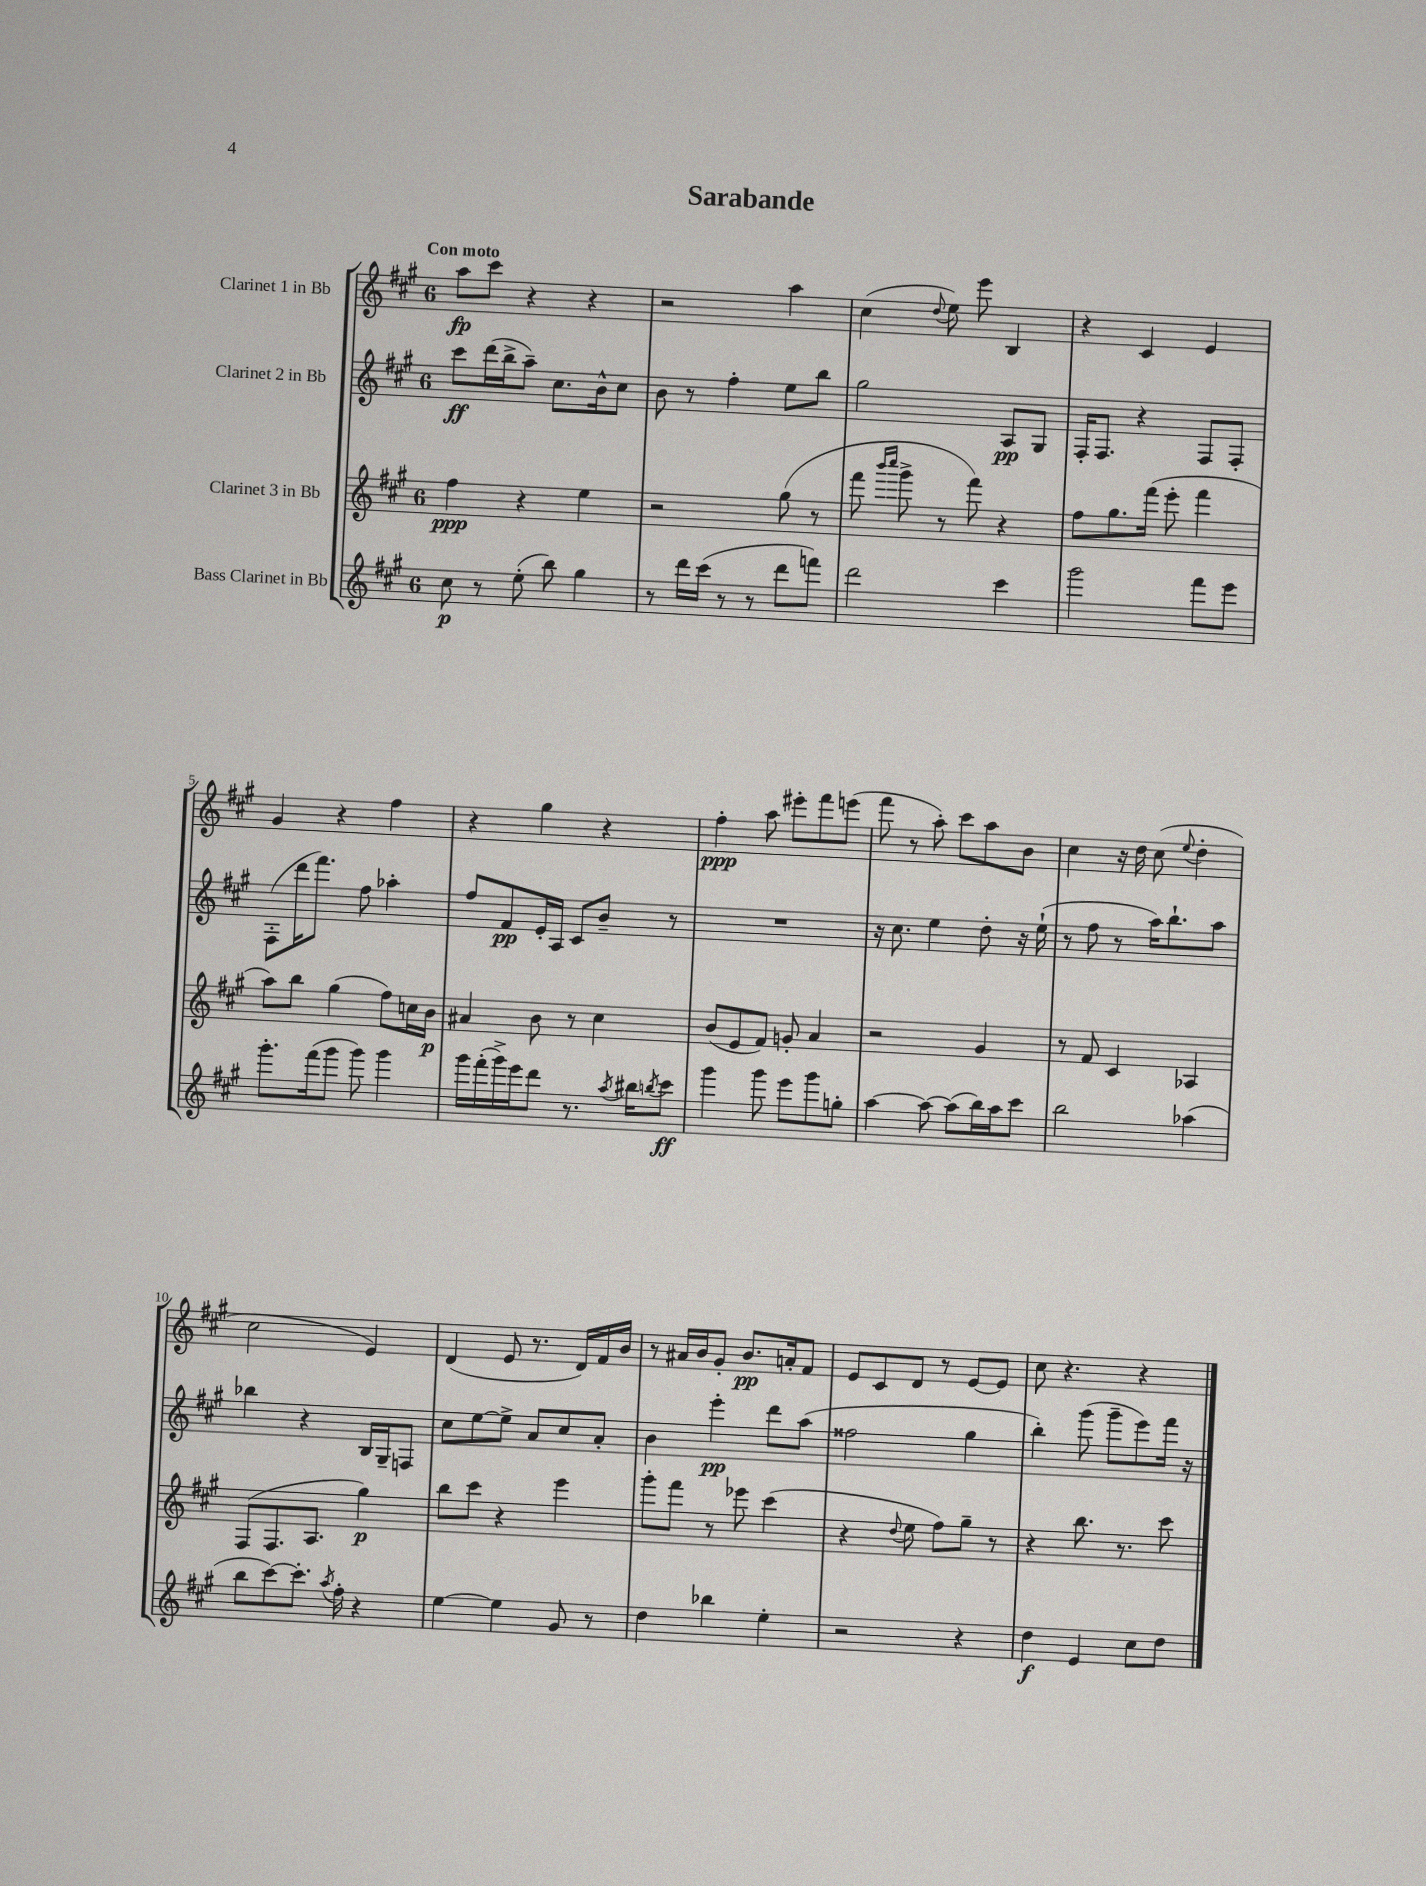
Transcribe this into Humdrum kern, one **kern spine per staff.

**kern	**dynam	**kern	**dynam	**kern	**dynam	**kern	**dynam
*part4	*part4	*part3	*part3	*part2	*part2	*part1	*part1
*staff4	*staff4	*staff3	*staff3	*staff2	*staff2	*staff1	*staff1
*I"Bass Clarinet in Bb	*	*I"Clarinet 3 in Bb	*	*I"Clarinet 2 in Bb	*	*I"Clarinet 1 in Bb	*
*clefG2	*	*clefG2	*	*clefG2	*	*clefG2	*
*k[f#c#g#]	*	*k[f#c#g#]	*	*k[f#c#g#]	*	*k[f#c#g#]	*
*M6/8	*	*M6/8	*	*M6/8	*	*M6/8	*
=1	=1	=1	=1	=1	=1	=1	=1
!	!	!	!	!	!	!LO:TX:a:B:t=Con moto	!
8cc#\	p	4ff#\	ppp	8ccc#\L	ff	8aa\L	fp
8r	.	.	.	(16ddd\L	.	8ccc#\J	.
.	.	.	.	16bb^\J	.	.	.
(8ee'\	.	4r	.	8aa~\J)	.	4r	.
8bb\)	.	.	.	8.cc#\L	.	.	.
4gg#\	.	4ee\	.	.	.	4r	.
.	.	.	.	16b^^\k	.	.	.
.	.	.	.	8cc#\J	.	.	.
=2	=2	=2	=2	=2	=2	=2	=2
8r	.	2r	.	8b\	.	2r	.
16ddd\LL	.	.	.	8r	.	.	.
(16ccc#\JJ	.	.	.	.	.	.	.
8r	.	.	.	4ff#'\	.	.	.
8r	.	.	.	.	.	.	.
8ddd\L	.	(8gg#\	.	8ee\L	.	4aa\	.
8fffn\J)	.	8r	.	8bb\J	.	.	.
=3	=3	=3	=3	=3	=3	=3	=3
2ddd\	.	8fff#\	.	2gg#\	.	(4cc#\	.
.	.	16qqbbb/LL	.	.	.	.	.
.	.	16qqcccc#/JJ	.	.	.	.	.
.	.	8ggg#^\	.	.	.	.	.
.	.	.	.	.	.	8qqdd/	.
.	.	8r	.	.	.	8ee\)	.
.	.	8fff#\)	.	.	.	8eee\	.
4ccc#\	.	4r	.	8A/L	pp	4B/	.
.	.	.	.	8G#/J	.	.	.
=4	=4	=4	=4	=4	=4	=4	=4
2ggg#\	.	8ff#\L	.	16F#'/KL	.	4r	.
.	.	.	.	8.F#/J	.	.	.
.	.	8.gg#\	.	.	.	.	.
.	.	.	.	4r	.	4c#/	.
.	.	(16fff#\Jk	.	.	.	.	.
.	.	8eee'\	.	.	.	.	.
8fff#\L	.	4fff#\	.	8F#/L	.	4e/	.
8eee\J	.	.	.	8F#'/J	.	.	.
!!LO:LB:g=z
=5	=5	=5	=5	=5	=5	=5	=5
8.ggg#'\L	.	8aa\L)	.	(8F#'\L	.	4g#/	.
.	.	8bb\J	.	16ddd\K	.	.	.
(16fff#\k	.	.	.	8.fff#\J)	.	.	.
8ggg#\J	.	(4gg#\	.	.	.	4r	.
8ggg#\)	.	.	.	8ff#\	.	.	.
4ggg#\	.	8ff#\L)	.	4aa-X'\	.	4ff#\	.
.	.	16ccn\L	.	.	.	.	.
.	.	16b\JJ	p	.	.	.	.
=6	=6	=6	=6	=6	=6	=6	=6
16ggg#\LL	.	4a#X/	.	8ff#/L	.	4r	.
(16fff#'\	.	.	.	.	.	.	.
16ggg#^\)	.	.	.	8f#/	pp	.	.
16eee\J	.	.	.	.	.	.	.
8ddd\J	.	8b\	.	16e'/L	.	4gg#\	.
.	.	.	.	16A/JJ	.	.	.
8.r	.	8r	.	8c#/L	.	.	.
.	.	4cc#\	.	8b~/J	.	4r	.
8qaa/	.	.	.	.	.	.	.
16bb#X\KL	.	.	.	.	.	.	.
8qbbn/	.	.	.	.	.	.	.
8ccc#\J	ff	.	.	8r	.	.	.
=7	=7	=7	=7	=7	=7	=7	=7
4ggg#\	.	(8b/L	.	2.r	.	4ff#'\	ppp
.	.	8e/	.	.	.	.	.
8ggg#\	.	8f#/J)	.	.	.	8aa\	.
8eee\L	.	8gn'/	.	.	.	8eee#X'\L	.
8ggg#\	.	4a/	.	.	.	8fff#\	.
8ggn'\J	.	.	.	.	.	(8eeen\J	.
=8	=8	=8	=8	=8	=8	=8	=8
[4aa\	.	2r	.	16r	.	8fff#\	.
.	.	.	.	8.cc#\	.	.	.
.	.	.	.	.	.	8r	.
8aa\_	.	.	.	4ee\	.	8aa'\)	.
(8aa\L]	.	.	.	.	.	8ccc#\L	.
16bb\L)	.	4g#/	.	8dd'\	.	8aa\	.
16aa\J	.	.	.	.	.	.	.
8ccc#\J	.	.	.	16r	.	8b\J	.
.	.	.	.	(16ee`\	.	.	.
=9	=9	=9	=9	=9	=9	=9	=9
2bb\	.	8r	.	8r	.	4cc#\	.
.	.	8f#/	.	8ff#\	.	.	.
.	.	4c#/	.	8r	.	16r	.
.	.	.	.	.	.	16dd\	.
.	.	.	.	16aa\KL)	.	(8cc#\	.
.	.	.	.	8.bb`\	.	.	.
.	.	.	.	.	.	8qqee/	.
(4aa-X\	.	4A-X/	.	.	.	4dd'\	.
.	.	.	.	8aa\J	.	.	.
!!LO:LB:g=z
=10	=10	=10	=10	=10	=10	=10	=10
8bb\L	.	(8F#/L	.	4bb-X\	.	2cc#\	.
[8ccc#\)	.	8.F#/	.	.	.	.	.
8.ccc#'\J]	.	.	.	4r	.	.	.
.	.	8.A/J	.	.	.	.	.
8qaa/	.	.	.	.	.	.	.
16ff#'\	.	.	.	.	.	.	.
4r	.	4gg#\)	p	16B/LL	.	4e/)	.
.	.	.	.	16G#~/J	.	.	.
.	.	.	.	8Fn/J	.	.	.
=11	=11	=11	=11	=11	=11	=11	=11
[4ee\	.	8bb\L	.	8cc#\L	.	(4d/	.
.	.	8ccc#\J	.	[8ee\	.	.	.
4ee\]	.	4r	.	8ee^\J]	.	8e/	.
.	.	.	.	8a/L	.	8.r	.
8g#/	.	4eee\	.	8cc#/	.	.	.
.	.	.	.	.	.	16d/LL)	.
8r	.	.	.	8a'/J	.	16f#/	.
.	.	.	.	.	.	16b/JJ	.
=12	=12	=12	=12	=12	=12	=12	=12
4dd\	.	8ggg#'\L	.	4b\	.	8r	.
.	.	8fff#\J	.	.	.	16a#X/LL	.
.	.	.	.	.	.	16b/J	.
4bb-X\	.	8r	.	4eee'\	pp	8g#'/J	.
.	.	8eee-X\	.	.	.	8.b/L	pp
4ee'\	.	(4ccc#\	.	8ddd\L	.	.	.
.	.	.	.	.	.	16an'/k	.
.	.	.	.	(8aa\J	.	8f#/J	.
=13	=13	=13	=13	=13	=13	=13	=13
2r	.	4r	.	2ff##X\	.	8e/L	.
.	.	.	.	.	.	8c#/	.
.	.	8qqdd/	.	.	.	.	.
.	.	8ee\	.	.	.	8d/J	.
.	.	8ff#\L)	.	.	.	8r	.
4r	.	8gg#~\J	.	4gg#\	.	[8e/L	.
.	.	8r	.	.	.	8e/J]	.
=14	=14	=14	=14	=14	=14	=14	=14
4dd\	f	4r	.	4bb'\)	.	8cc#\	.
.	.	.	.	.	.	4.r	.
4e/	.	8.bb\	.	(8ggg#\	.	.	.
.	.	.	.	8ggg#~\L	.	.	.
.	.	8.r	.	.	.	.	.
8cc#\L	.	.	.	8eee\)	.	4r	.
8dd\J	.	8ccc#\	.	16fff#\Jk	.	.	.
.	.	.	.	16r	.	.	.
==	==	==	==	==	==	==	==
*-	*-	*-	*-	*-	*-	*-	*-
